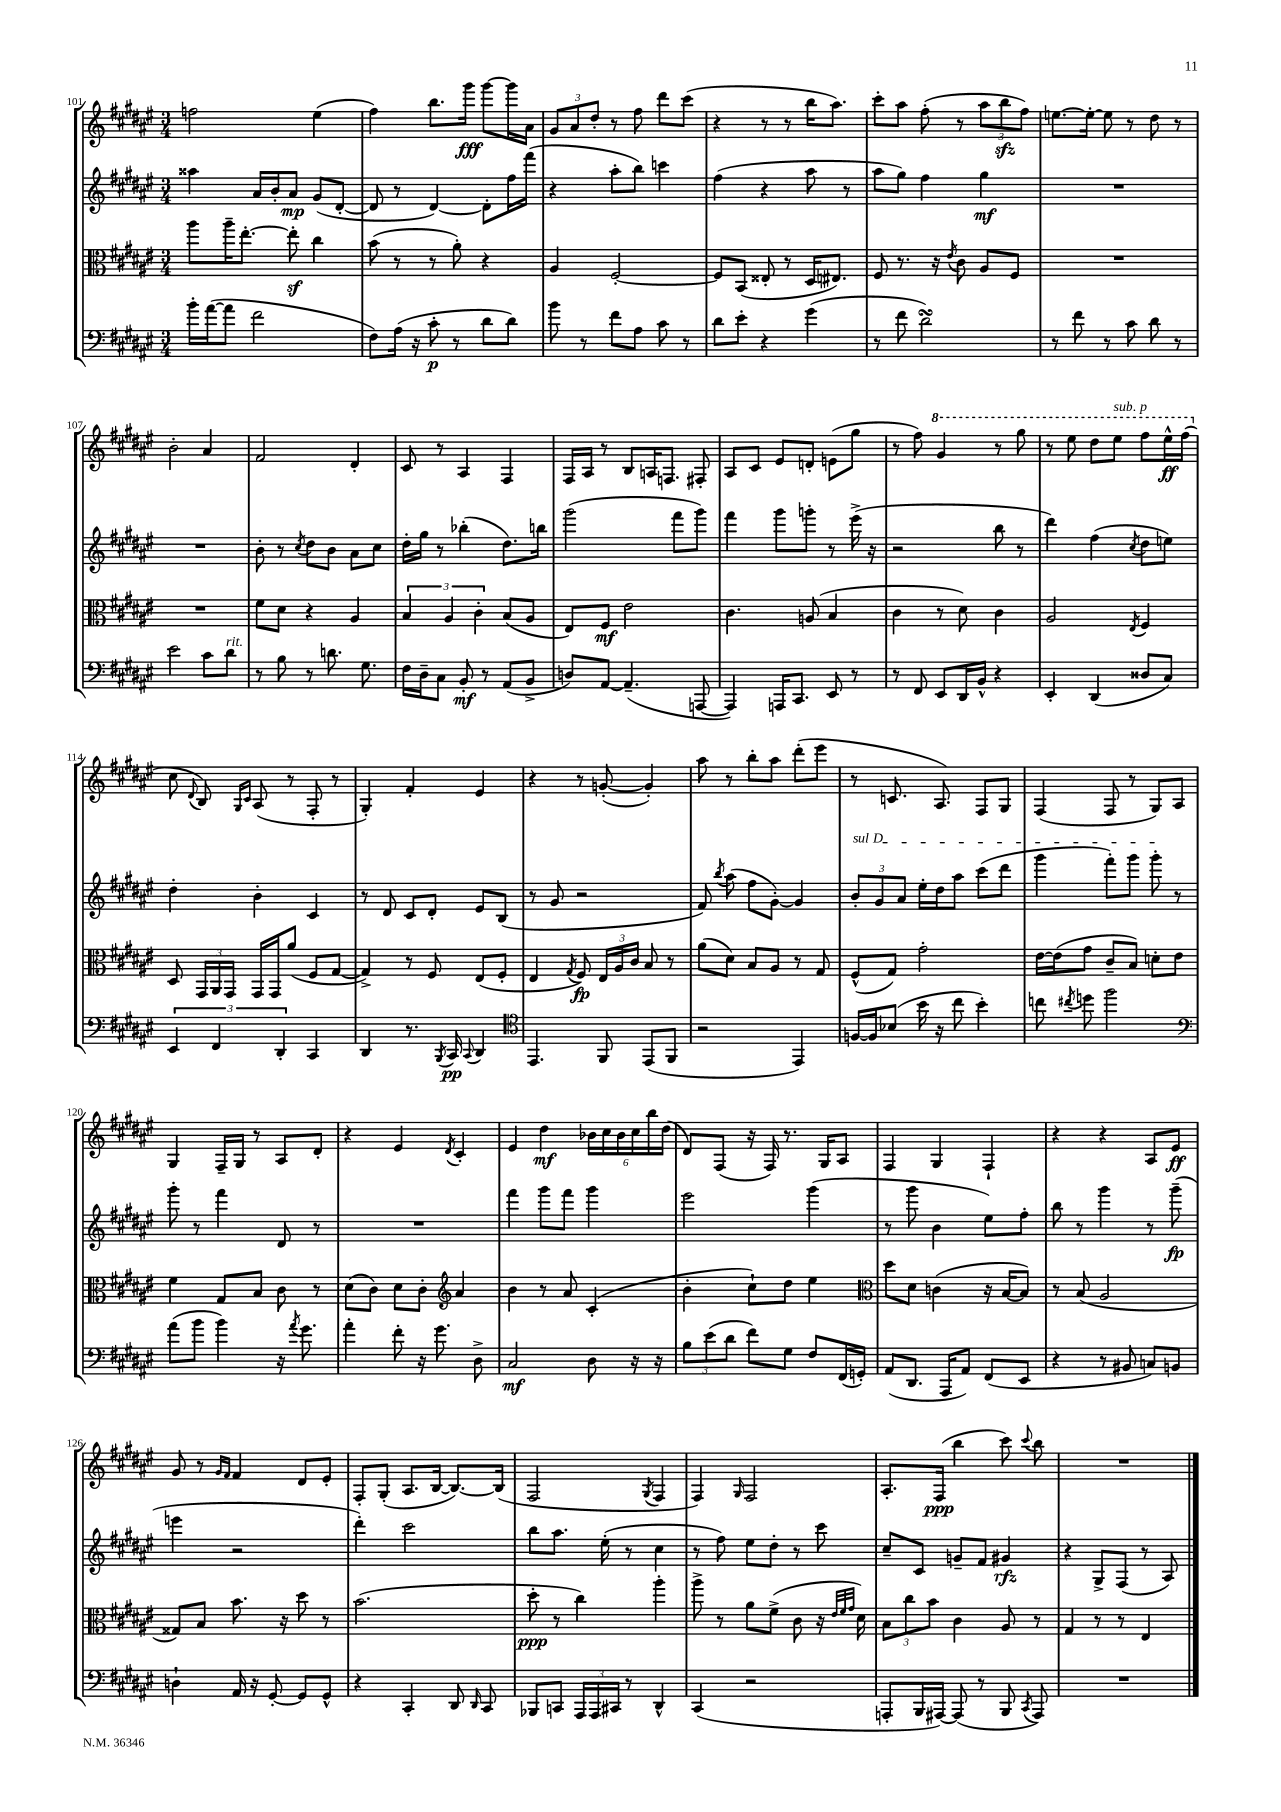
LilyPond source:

<<
\new StaffGroup <<
\new Staff = "s0" {
    \clef treble \key fis \major \numericTimeSignature \time 3/4
    \autoBeamOff f''2 eis''4( |
    fis''4) b''8.[ gis'''16]\fff gis'''8[~ gis'''16 ais'16] |
    \tuplet 3/2 { gis'8[ ais'8 dis''8]-. } r8 fis''8 dis'''8[ cis'''8]( |
    r4 r8 r8 b''16[ ais''8.]) |
    cis'''8[-. ais''8] fis''8-.( r8 \tuplet 3/2 { ais''8[ b''8\sfz fis''8]) } |
    e''8.[~ e''16]~-. e''8 r8 dis''8 r8 |
    b'2-. ais'4 |
    fis'2 dis'4-. |
    cis'8 r8 ais4 fis4 |
    fis16[ ais16] r8 b8[ a16 f8.] fis8-. |
    ais8[ cis'8] eis'8[ d'8]-. e'8[( gis''8] |
    r8 fis''8) \ottava #1 gis''4 r8 gis'''8 |
    r8 eis'''8 dis'''8[ eis'''8]^\markup { \italic "sub. p" } fis'''8[ eis'''16-^\ff fis'''16]( \ottava #0 |
    cis''8 \appoggiatura { dis'8 } b8) \grace { gis16[ cis'16] } ais8( r8 fis8-. r8 |
    gis4-.) fis'4-. eis'4 |
    r4 r8 g'8~-.( g'4-.) |
    ais''8 r8 b''8[-. ais''8] dis'''8[-.( eis'''8] |
    r8 c'8. ais8.) fis8[ gis8] |
    fis4( fis8 r8 gis8[) ais8] |
    gis4 fis16[-- gis16] r8 ais8[ dis'8]-. |
    r4 eis'4 \acciaccatura { dis'8 } cis'4-. |
    eis'4 dis''4\mf \tuplet 6/4 { bes'16[ cis''16 bes'16 cis''16 b''16 dis''16]( } |
    dis'8[) fis8]( r16 fis16) r8. gis16[ ais8] |
    fis4 gis4 fis4-! |
    r4 r4 ais8[ eis'8]\ff |
    gis'8 r8 \grace { gis'16[ fis'16] } fis'4 dis'8[ eis'8]-. |
    fis8[-. gis8]-.( ais8.[ b16]~ b8.[~) b16]( |
    fis2 \acciaccatura { gis8 } fis4 |
    fis4) \grace { gis16 } fis2 |
    ais8.[-. fis16]\ppp( b''4 cis'''8) \appoggiatura { cis'''8 } b''8 |
    R2. \bar "|." |
}
\new Staff = "s1" {
    \clef treble \key fis \major \numericTimeSignature \time 3/4
    \autoBeamOff aisis''4 ais'16[ b'16-. ais'8]\mp gis'8[( dis'8]~-. |
    dis'8 r8 dis'4~) dis'8[-. fis''16 fis'''16]( |
    r4 ais''8[-. b''8]) c'''4 |
    fis''4( r4 ais''8 r8 |
    ais''8[ gis''8]) fis''4 gis''4\mf |
    R2. |
    R2. |
    b'8-. r8 \acciaccatura { cis''8 } dis''8[ b'8] ais'8[ cis''8] |
    dis''16[-. gis''16] r8 bes''4-.( dis''8.[) b''16] |
    gis'''2( fis'''8[ gis'''8]) |
    fis'''4 gis'''8[ g'''8]-. r8 eis'''16->( r16 |
    r2 b''8 r8 |
    dis'''4) fis''4( \acciaccatura { cis''8 } dis''8[ e''8]) |
    dis''4-. b'4-. cis'4 |
    r8 dis'8 cis'8[ dis'8]-. eis'8[ b8]( |
    r8 gis'8 r2 |
    fis'8) \acciaccatura { b''8 } ais''8( fis''8[ gis'8]~-.) gis'4 |
    \tuplet 3/2 { \once \override TextSpanner.bound-details.left.text = \markup { \italic "sul D" } b'8[-.\startTextSpan gis'8 ais'8] } eis''16[-. dis''16 ais''8] cis'''8[( dis'''8] |
    gis'''4 fis'''8[-.) gis'''8] gis'''8-.\stopTextSpan r8 |
    gis'''8-. r8 fis'''4 dis'8 r8 |
    R2. |
    fis'''4 gis'''8[ fis'''8] gis'''4 |
    eis'''2 gis'''4( |
    r8 gis'''8 b'4 eis''8[) fis''8]-. |
    b''8 r8 gis'''4 r8 gis'''8--\fp( |
    e'''4 r2 |
    dis'''4-.) cis'''2 |
    b''8[ ais''8.] eis''16-.( r8 cis''4 |
    r8 fis''8) eis''8[ dis''8]-. r8 cis'''8 |
    cis''8[-- cis'8] g'8[-- fis'8] gis'4\rfz |
    r4 gis8[-> fis8]( r8 ais8) \bar "|." |
}
\new Staff = "s2" {
    \clef alto \key fis \major \numericTimeSignature \time 3/4
    \autoBeamOff ais''8[ ais''16-- eis''8.]~-. eis''8-.\sf cis''4 |
    b'8( r8 r8 ais'8-.) r4 |
    ais4 fis2~-. |
    fis8[ b,8]( eisis8-. r8 dis16[ eis8.]) |
    fis8 r8. r16 \acciaccatura { eis'8 } cis'8 ais8[ fis8] |
    R2. |
    R2. |
    fis'8[ dis'8] r4 ais4 |
    \tuplet 3/2 { b4 ais4 cis'4-. } b8[( ais8] |
    eis8[) fis8]\mf eis'2 |
    cis'4. a8( b4 |
    cis'4 r8 dis'8) cis'4 |
    ais2 \acciaccatura { eis8 } fis4 |
    dis8 \tuplet 3/2 { gis,16[ ais,16 gis,16] } gis,16[ gis,16 ais'8]( fis8[ gis8]~ |
    gis4->) r8 fis8 eis8[( fis8]-. |
    eis4 \acciaccatura { gis8 } fis8\fp) \tuplet 3/2 { eis16[ ais16 cis'16] } b8 r8 |
    ais'8[( dis'8]) b8[ ais8] r8 gis8 |
    fis8[-^( gis8]) gis'2-. |
    eis'16[~ eis'16( gis'8] cis'8[-- b8]) d'8[-. eis'8] |
    fis'4 gis8[ b8] cis'8 r8 |
    dis'8[( cis'8]) dis'8[ cis'8]-. \clef treble ais'4 |
    b'4 r8 ais'8 cis'4-.( |
    b'4-. cis''8[-!) dis''8] eis''4 |
    \clef alto dis''8[ dis'8] c'4( r16 b16[~ b8]) |
    r8 b8( ais2 |
    gisis8[) b8] b'8. r16 dis''8 r8 |
    b'2.( |
    dis''8-.\ppp r8 cis''4) ais''4-. |
    ais''8-> r8 ais'8[ fis'8]->( cis'8 r16 \grace { eis'32[ fis'32 gis'32] } dis'16) |
    \tuplet 3/2 { b8[ cis''8 b'8] } cis'4 ais8 r8 |
    gis4 r8 r8 eis4 \bar "|." |
}
\new Staff = "s3" {
    \clef bass \key fis \major \numericTimeSignature \time 3/4
    \autoBeamOff b'16[-. ais'16~( ais'8] fis'2 |
    fis8[) ais16]( r16 cis'8-.\p r8 dis'8[ dis'8]) |
    b'8 r8 fis'8[ ais8] cis'8 r8 |
    dis'8[ eis'8]-. r4 gis'4( |
    r8 fis'8 dis'2\turn) |
    r8 fis'8 r8 cis'8 dis'8 r8 |
    eis'2 cis'8[ dis'8]^\markup { \italic "rit." } |
    r8 b8 r8 d'8. gis8. |
    fis16[ dis16-- cis8] b,8-.\mf r8 ais,8[( b,8]-> |
    d8[) ais,8]~ ais,4.--( a,,8~ |
    a,,4) a,,16[ cis,8.] eis,8 r8 |
    r8 fis,8 eis,8[ dis,16 b,16]-^ r4 |
    eis,4-. dis,4( disis8[ cis8]) |
    \tuplet 3/2 { eis,4 fis,4 dis,4-. } cis,4 |
    dis,4 r8. \acciaccatura { b,,8 } cis,16\pp \appoggiatura { cis,8 } dis,4 |
    \clef tenor eis,4. fis,8 eis,8[( fis,8] |
    r2 eis,4) |
    f16[~ f16 bes8]( b'16 r16 cis''8 b'4-.) |
    c''8 \acciaccatura { cis''8 } d''8 fis''2 |
    \clef bass ais'8[( b'8] b'4) r16 \acciaccatura { ais'8 } gis'8. |
    ais'4-. fis'8-. r16 gis'8. dis8-> |
    cis2\mf dis8 r16 r16 |
    \tuplet 3/2 { b8[ eis'8( dis'8] } fis'8[) gis8] fis8[ fis,16( g,16]-.) |
    ais,8[( dis,8.] ais,,16[ ais,8]) fis,8[( eis,8] |
    r4 r8 bis,8 c8[) b,8] |
    d4-! ais,16 r16 gis,8~-. gis,8[ gis,8]-^ |
    r4 cis,4-. dis,8 \grace { dis,16 } cis,8 |
    bes,,8[ c,8] \tuplet 3/2 { ais,,16[ ais,,16 cis,16] } r8 dis,4-^ |
    cis,4( r2 |
    a,,8[-. b,,16 ais,,16]~) ais,,8( r8 b,,8 \acciaccatura { cis,8 } ais,,8) |
    R2. \bar "|." |
}
>>
>>
\layout { \context { \Score currentBarNumber = #101 } }
